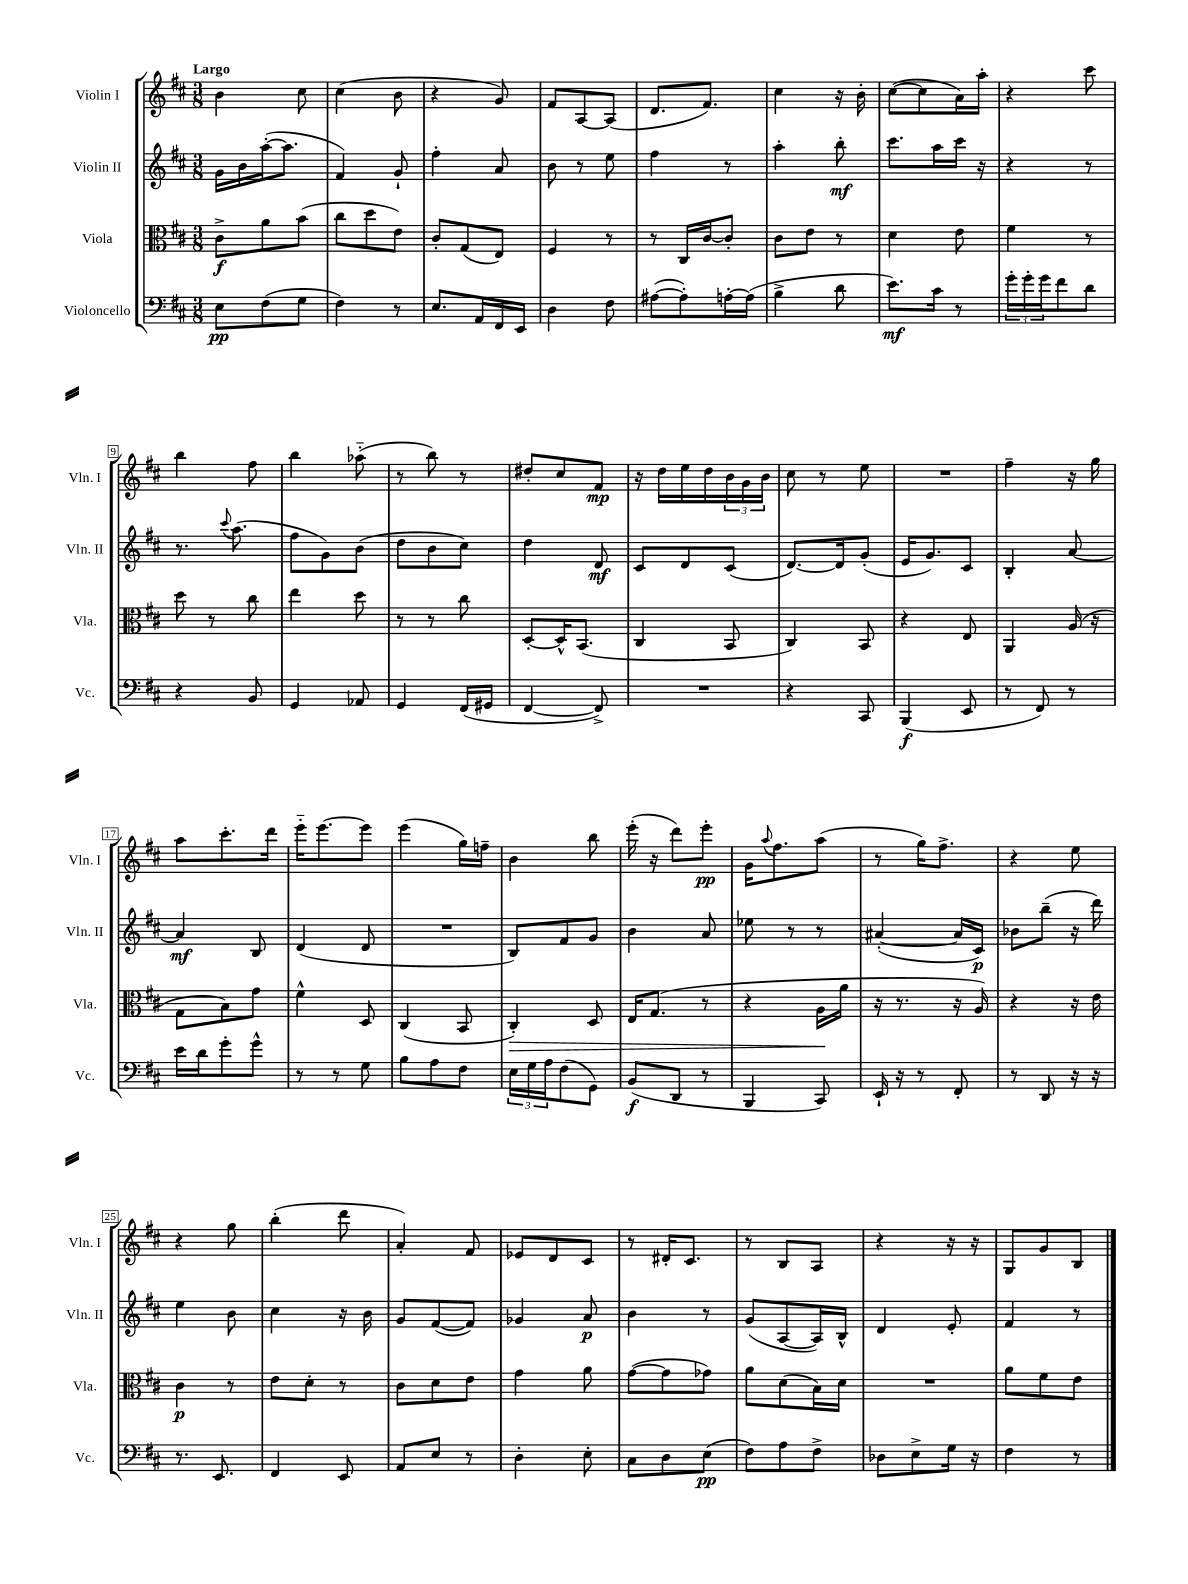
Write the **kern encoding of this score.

**kern	**dynam	**kern	**dynam	**kern	**dynam	**kern	**dynam
*part4	*part4	*part3	*part3	*part2	*part2	*part1	*part1
*staff4	*staff4	*staff3	*staff3	*staff2	*staff2	*staff1	*staff1
*I"Violoncello	*	*I"Viola	*	*I"Violin II	*	*I"Violin I	*
*I'Vc.	*	*I'Vla.	*	*I'Vln. II	*	*I'Vln. I	*
*clefF4	*	*clefC3	*	*clefG2	*	*clefG2	*
*k[f#c#]	*	*k[f#c#]	*	*k[f#c#]	*	*k[f#c#]	*
*M3/8	*	*M3/8	*	*M3/8	*	*M3/8	*
=1	=1	=1	=1	=1	=1	=1	=1
!	!	!	!	!	!	!LO:TX:a:B:t=Largo	!
8E\L	pp	8c#^\L	f	16g\LL	.	4b\	.
.	.	.	.	16b\	.	.	.
(8F#\	.	8a\	.	([16aa'\J	.	.	.
.	.	.	.	8.aa\J]	.	.	.
8G\J	.	(8b\J	.	.	.	8cc#\	.
=2	=2	=2	=2	=2	=2	=2	=2
4F#\)	.	8cc#\L	.	4f#/)	.	(4cc#\	.
.	.	8dd\	.	.	.	.	.
8r	.	8e\J)	.	8g`/	.	8b\	.
=3	=3	=3	=3	=3	=3	=3	=3
8.E/L	.	8c#'/L	.	4ff#'\	.	4r	.
.	.	(8G/	.	.	.	.	.
16AA/L	.	.	.	.	.	.	.
16FF#/	.	8E/J)	.	8a/	.	8g/)	.
16EE/JJ	.	.	.	.	.	.	.
=4	=4	=4	=4	=4	=4	=4	=4
4D\	.	4F#/	.	8b\	.	8f#/L	.
.	.	.	.	8r	.	[8A/	.
8F#\	.	8r	.	8ee\	.	(8A/J]	.
=5	=5	=5	=5	=5	=5	=5	=5
([8A#X\L	.	8r	.	4ff#\	.	8.d/L	.
8A#'\])	.	16C#/LL	.	.	.	.	.
.	.	[16c#/J	.	.	.	8.f#/J)	.
[16An'\L	.	8c#'/J]	.	8r	.	.	.
(16A\JJ]	.	.	.	.	.	.	.
=6	=6	=6	=6	=6	=6	=6	=6
4B^\	.	8c#\L	.	4aa'\	.	4cc#\	.
.	.	8e\J	.	.	.	.	.
8d\	.	8r	.	8bb'\	mf	16r	.
.	.	.	.	.	.	16b'\	.
=7	=7	=7	=7	=7	=7	=7	=7
8.e\L)	mf	4d\	.	8.ccc#\L	.	([8cc#\L	.
.	.	.	.	.	.	8cc#\]	.
16c#\Jk	.	.	.	16aa\L	.	.	.
8r	.	8e\	.	16ccc#\JJ	.	16a\L)	.
.	.	.	.	16r	.	16aa'\JJ	.
=8	=8	=8	=8	=8	=8	=8	=8
24g'\LL	.	4f#\	.	4r	.	4r	.
24g'\	.	.	.	.	.	.	.
24g\J	.	.	.	.	.	.	.
8f#\	.	.	.	.	.	.	.
8d\J	.	8r	.	8r	.	8ccc#\	.
!!LO:LB:g=z
=9	=9	=9	=9	=9	=9	=9	=9
4r	.	8dd\	.	8.r	.	4bb\	.
.	.	8r	.	.	.	.	.
.	.	.	.	8qqccc#/	.	.	.
.	.	.	.	(8.aa\	.	.	.
8BB/	.	8cc#\	.	.	.	8ff#\	.
=10	=10	=10	=10	=10	=10	=10	=10
4GG/	.	4ee\	.	8ff#\L	.	4bb\	.
.	.	.	.	8g\)	.	.	.
8AA-X/	.	8dd\	.	(8b\J	.	(8aa-X\	.
=11	=11	=11	=11	=11	=11	=11	=11
4GG/	.	8r	.	8dd\L	.	8r	.
.	.	8r	.	8b\	.	8bb\)	.
(16FF#/LL	.	8cc#\	.	8cc#\J)	.	8r	.
16GG#X/JJ	.	.	.	.	.	.	.
=12	=12	=12	=12	=12	=12	=12	=12
[4FF#/	.	[8D'/L	.	4dd\	.	8dd#X'/L	.
.	.	16D^^/K]	.	.	.	8cc#/	.
.	.	(8.BB/J	.	.	.	.	.
8FF#^/])	.	.	.	8d/	mf	8f#/J	mp
=13	=13	=13	=13	=13	=13	=13	=13
4.r	.	4C#/	.	8c#/L	.	16r	.
.	.	.	.	.	.	16dd\LL	.
.	.	.	.	8d/	.	16ee\	.
.	.	.	.	.	.	16dd\	.
.	.	8BB/	.	(8c#/J	.	24b\	.
.	.	.	.	.	.	24g\	.
.	.	.	.	.	.	24b\JJ	.
=14	=14	=14	=14	=14	=14	=14	=14
4r	.	4C#/)	.	[8.d/L)	.	8cc#\	.
.	.	.	.	.	.	8r	.
.	.	.	.	16d/k]	.	.	.
8CC#/	.	8BB/	.	(8g'/J	.	8ee\	.
=15	=15	=15	=15	=15	=15	=15	=15
(4BBB/	f	4r	.	16e/KL	.	4.r	.
.	.	.	.	8.g/)	.	.	.
8EE/	.	8E/	.	8c#/J	.	.	.
=16	=16	=16	=16	=16	=16	=16	=16
8r	.	4AA/	.	4B'/	.	4ff#~\	.
8FF#/)	.	.	.	.	.	.	.
8r	.	(16A/	.	[8a/	.	16r	.
.	.	16r	.	.	.	16gg\	.
!!LO:LB:g=z
=17	=17	=17	=17	=17	=17	=17	=17
16e\LL	.	8G\L	.	4a/]	mf	8aa\L	.
16d\J	.	.	.	.	.	.	.
8g'\	.	8B\)	.	.	.	8.ccc#'\	.
8g^^\J	.	8g\J	.	8B/	.	.	.
.	.	.	.	.	.	16ddd\Jk	.
=18	=18	=18	=18	=18	=18	=18	=18
8r	.	4f#^^\	.	(4d/	.	16eee\KL	.
.	.	.	.	.	.	[8.eee\	.
8r	.	.	.	.	.	.	.
8G\	.	8D/	.	8d/	.	8eee\J]	.
=19	=19	=19	=19	=19	=19	=19	=19
8B\L	.	(4C#/	.	4.r	.	(4eee\	.
8A\	.	.	.	.	.	.	.
8F#\J	.	8BB/	.	.	.	16gg\LL)	.
.	.	.	.	.	.	16ffn~\JJ	.
=20	=20	=20	=20	=20	=20	=20	=20
!	!	!	!LO:HP:b	!	!	!	!
24E\LL	.	4C#'/)	>	8B/L)	.	4b\	.
24G\	.	.	.	.	.	.	.
24A\J	.	.	.	.	.	.	.
(8F#\	.	.	.	8f#/	.	.	.
8GG\J)	.	8D/	.	8g/J	.	8bb\	.
=21	=21	=21	=21	=21	=21	=21	=21
(8BB/L	f	16E/KL	.	4b\	.	(16eee'\	.
.	.	(8.G/J	.	.	.	16r	.
8DD/J	.	.	.	.	.	8ddd\L)	.
8r	.	8r	.	8a/	.	8eee'\J	pp
=22	=22	=22	=22	=22	=22	=22	=22
4BBB/	.	4r	.	8ee-X\	.	16g\KL	.
.	.	.	.	.	.	8qqaa/	.
.	.	.	.	.	.	8.ff#\	.
.	.	.	.	8r	.	.	.
8CC#/)	.	16A\LL	.	8r	.	(8aa\J	.
.	.	16a\JJ	]	.	.	.	.
=23	=23	=23	=23	=23	=23	=23	=23
16EE`/	.	16r	.	([4a#X'/	.	8r	.
16r	.	8.r	.	.	.	.	.
8r	.	.	.	.	.	16gg\KL)	.
.	.	.	.	.	.	8.ff#^\J	.
8FF#'/	.	16r	.	16a#/LL]	.	.	.
.	.	16A/)	.	16c#/JJ)	p	.	.
=24	=24	=24	=24	=24	=24	=24	=24
8r	.	4r	.	8b-X\L	.	4r	.
8DD/	.	.	.	(8bb~\J	.	.	.
16r	.	16r	.	16r	.	8ee\	.
16r	.	16e\	.	16ddd\)	.	.	.
!!LO:LB:g=z
=25	=25	=25	=25	=25	=25	=25	=25
8.r	.	4c#\	p	4ee\	.	4r	.
8.EE/	.	.	.	.	.	.	.
.	.	8r	.	8b\	.	8gg\	.
=26	=26	=26	=26	=26	=26	=26	=26
4FF#/	.	8e\L	.	4cc#\	.	(4bb'\	.
.	.	8d'\J	.	.	.	.	.
8EE/	.	8r	.	16r	.	8ddd\	.
.	.	.	.	16b\	.	.	.
=27	=27	=27	=27	=27	=27	=27	=27
8AA/L	.	8c#\L	.	8g/L	.	4a'/)	.
8E/J	.	8d\	.	([8f#/	.	.	.
8r	.	8e\J	.	8f#/J])	.	8f#/	.
=28	=28	=28	=28	=28	=28	=28	=28
4D'\	.	4g\	.	4g-X/	.	8e-X/L	.
.	.	.	.	.	.	8d/	.
8E'\	.	8a\	.	8a/	p	8c#/J	.
=29	=29	=29	=29	=29	=29	=29	=29
8C#\L	.	([8g\L	.	4b\	.	8r	.
8D\	.	8g\]	.	.	.	16d#X'/KL	.
.	.	.	.	.	.	8.c#/J	.
(8E\J	pp	8g-X\J)	.	8r	.	.	.
=30	=30	=30	=30	=30	=30	=30	=30
8F#\L)	.	8a\L	.	(8g/L	.	8r	.
8A\	.	(8d\	.	[8A/	.	8B/L	.
8F#^\J	.	16B\L)	.	16A/L])	.	8A/J	.
.	.	16d\JJ	.	16B^^/JJ	.	.	.
=31	=31	=31	=31	=31	=31	=31	=31
8D-X\L	.	4.r	.	4d/	.	4r	.
8E^\	.	.	.	.	.	.	.
16G\Jk	.	.	.	8e'/	.	16r	.
16r	.	.	.	.	.	16r	.
=32	=32	=32	=32	=32	=32	=32	=32
4F#\	.	8a\L	.	4f#/	.	8G/L	.
.	.	8f#\	.	.	.	8g/	.
8r	.	8e\J	.	8r	.	8B/J	.
==	==	==	==	==	==	==	==
*-	*-	*-	*-	*-	*-	*-	*-
